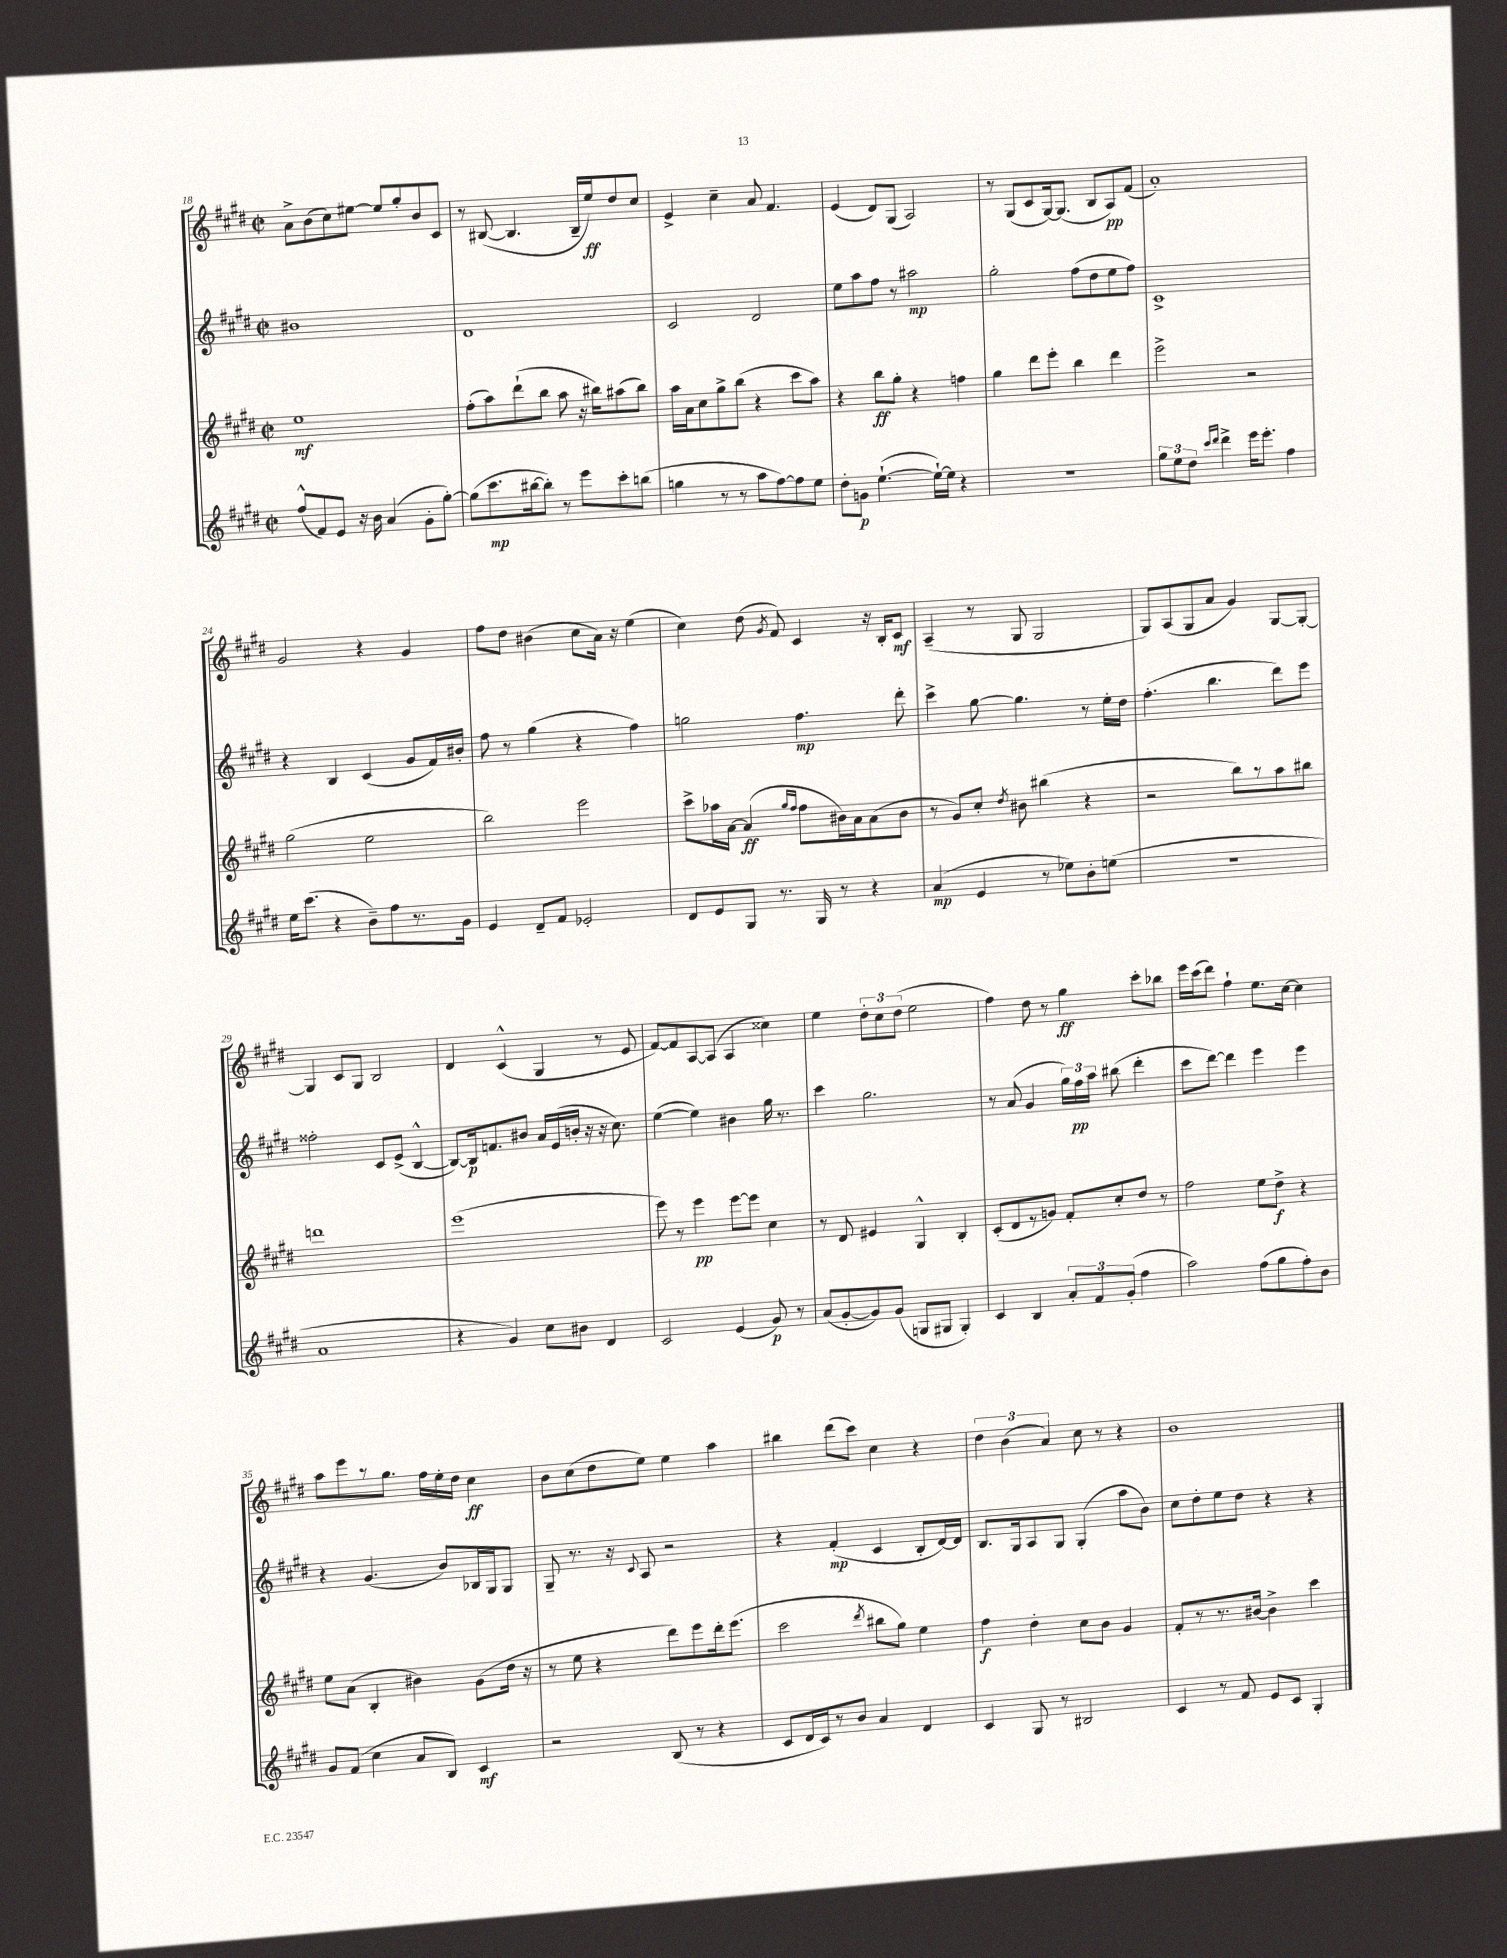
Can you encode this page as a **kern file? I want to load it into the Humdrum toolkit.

**kern	**kern	**kern	**kern
*staff4	*staff3	*staff2	*staff1
*clefG2	*clefG2	*clefG2	*clefG2
*k[f#c#g#d#]	*k[f#c#g#d#]	*k[f#c#g#d#]	*k[f#c#g#d#]
*M2/2	*M2/2	*M2/2	*M2/2
*met(c|)	*met(c|)	*met(c|)	*met(c|)
(8ff#^^	1ee	1b#	8a^
8f#)	.	.	(8b
8e	.	.	8cc#)
16r	.	.	[8ee#
16b	.	.	.
(4a	.	.	8ee#]
.	.	.	8gg#'
8g#'	.	.	8b
[8gg#')	.	.	8c#
=	=	=	=
(8gg#]	(8ff#'	1d#	8r
8.ccc#	8aa)	.	([8B#
.	(8ddd#`	.	4.B#]
[16bb#	.	.	.
8bb#'])	8bb	.	.
8r	8aa	.	.
8eee	16r	.	16B#~
.	16bb#)	.	16ee)
8ccc#'	(8aa#	.	8dd#
(8bb	8bb#)	.	8cc#
=	=	=	=
4gg	16aa	2c#	4e^
.	16a	.	.
.	8cc#	.	.
8r	8gg#^	.	4cc#~
8r	(8bb	.	.
8aa	4r	2d#	8a
[8ff#)	.	.	4.f#
8ff#]	8ccc#	.	.
8ee	8aa)	.	.
=	=	=	=
8dd#'	4r	8ee	(4e
8g	.	8aa	.
([4.ee`	8bb	8ff#	8d#)
.	8gg#'	8r	(8G#
.	4r	2aa#	2A)
16ee`_)	.	.	.
16ee]	.	.	.
4r	4ff	.	.
=	=	=	=
1r	4gg#	2gg#'	8r
.	.	.	(8G#
.	8ddd#	.	8c#
.	8eee'	.	[16G#)
.	.	.	(8.G#]
.	4bb	(8ff#	.
.	.	8dd#	8B
.	4ddd#	8ee	8A)
.	.	8ff#)	(8f#
=	=	=	=
12gg#	2eee^	1c#^	1a')
12ee	.	.	.
12dd#	.	.	.
16qqccc#	.	.	.
16qqddd#	.	.	.
4ddd#^	.	.	.
16eee	2r	.	.
8.eee'	.	.	.
4ff#	.	.	.
=	=	=	=
16ee	(2gg#	4r	2g#
(8.ccc#	.	.	.
4r	.	4B	.
8b~)	2ee	(4c#	4r
8ff#	.	.	.
8.r	.	8g#	4g#
.	.	16f#)	.
16g#	.	16b#'	.
=	=	=	=
4e	2bb)	8ff#	8ff#
.	.	8r	8dd#
8d#~	.	(4gg#	(4b#
8f#	.	.	.
2e-'	2eee	4r	8cc#
.	.	.	16a)
.	.	.	16r
.	.	4ff#)	(4ee
=	=	=	=
8d#	8ccc#^	2gg	4cc#)
8e	16aa-	.	.
.	[16a	.	.
8G#	(4a]	.	(8dd#
.	.	.	8qg#
8.r	.	.	8f#)
.	16qqgg#	.	.
.	16qqff#	.	.
.	8ff#	4.ff#	4c#
16G#	.	.	.
8r	16b#)	.	.
.	16a	.	.
4r	(8a	.	16r
.	.	.	16B'
.	8b#	8ddd#'	8c#
=	=	=	=
(4a	8r	4ccc#^	(4A~
.	8g#)	.	.
4e	8cc#'	[8gg#	8r
.	8qdd#	.	.
.	8b#	4.gg#]	8G#
8r	(4bb#	.	2G#
8ee-)	.	.	.
8b'	4r	8r	.
(8ee	.	16ee'	.
.	.	16dd#	.
=	=	=	=
1r	2r	(4.ff#'	8G#)
.	.	.	(8A
.	.	.	8G#
.	.	4.bb	8a
.	8bb)	.	4g#)
.	8r	.	.
.	8aa	8ddd#)	[8G#
.	8bb#	8eee	8G#'_
=	=	=	=
1a	1ddd	2ff##'	4G#]
.	.	.	8c#
.	.	.	8G#
.	.	8c#	2B
.	.	(8e^	.
.	.	[4B^^	.
=	=	=	=
4r	(1eee	8B_)	4d#
.	.	16B]	.
.	.	8.f	.
4g#)	.	.	(4c#^^
.	.	8b#	.
8cc#	.	16a	4G#
.	.	(16e	.
8b#	.	16b'	.
.	.	16r	.
4d#	.	16r	8r
.	.	8.cc#)	.
.	.	.	8e
=	=	=	=
2c#	8eee)	([4ee	[8f#)
.	8r	.	8f#]
.	4eee	4ee])	[8A
.	.	.	(8A]
(4e	[8eee	4b#	4A
.	8eee]	.	.
8g#)	4cc#	16gg#	4cc##)
.	.	8.r	.
8r	.	.	.
=	=	=	=
(8a	8r	4ccc#	4ee
[8g#'	8d#	.	.
8g#])	4e#	2.gg#	12dd#'
.	.	.	12cc#
(8g#	.	.	.
.	.	.	(12dd#
8G	4G#^^	.	2ee
8G#	.	.	.
4G#')	4B'	.	.
=	=	=	=
4c#	(8c#'	8r	4ff#)
.	8d#	(8a	.
4B	8r	4g#	8dd#
.	8g)	.	8r
12a'	8f#'	24gg#)	4gg#
.	.	24ff#	.
12f#	.	24aa	.
.	8cc#'	(8bb#	.
(12g#'	.	.	.
4ff#	8dd#	4ddd#'	8ccc#'
.	8r	.	8bb-
=	=	=	=
2aa)	2ff#	8ccc#	16eee
.	.	.	(16ccc#
.	.	[8ddd#)	8ddd#)
.	.	4ddd#]	4ff#`
(8ff#	8ee	4eee	8.ee
8gg#	8dd#^	.	.
.	.	.	[16cc#
8ff#')	4r	4eee	4cc#]
8b	.	.	.
=	=	=	=
8g#	8ee	4r	8aa
(8f#	(8a	.	8eee
4cc#	4B'	(4.g#	8r
.	.	.	8.gg#
8a	4b#)	.	.
.	.	.	16ff#
8B)	.	8b)	16ee'
.	.	.	16dd#
4c#	(8g#	16B-	4cc#
.	.	16G#	.
.	16dd#	8G#	.
.	16r	.	.
=	=	=	=
2r	8r	8G#~	8b
.	8ee	8.r	(8cc#
.	4r	.	8dd#
.	.	16r	.
.	.	8qqc#	.
.	.	8A	8ee)
(8B	8ddd#)	2r	4ee
8r	8eee	.	.
4r	16ddd#'	.	4aa
.	(8.eee	.	.
=	=	=	=
8c#	2ccc#	4r	4bb#
16d#	.	.	.
16c#)	.	.	.
8r	.	(4f#'	(8ddd#
8b	.	.	8ccc#)
.	8qddd#	.	.
4a	8bb#	4c#	4cc#
.	8gg#)	.	.
4d#	4ee	8B'	4r
.	.	[16d#)	.
.	.	16d#]	.
=	=	=	=
4c#	4ff#	8.B	6dd#
.	.	.	(6b
.	.	16G#	.
8G#	4dd#'	8A	.
.	.	.	6a)
8r	.	8G#	.
2B#	8cc#	(4G#'	8cc#
.	8b	.	8r
.	4g#	8aa	4r
.	.	8b)	.
=	=	=	=
4c#	8f#'	8cc#	1b
.	8r	8dd#'	.
8r	8.r	8ee	.
8f#	.	8dd#	.
.	[16b#	.	.
8e	4b#^]	4r	.
8c#	.	.	.
4G#'	4ccc#	4r	.
==	==	==	==
*-	*-	*-	*-
